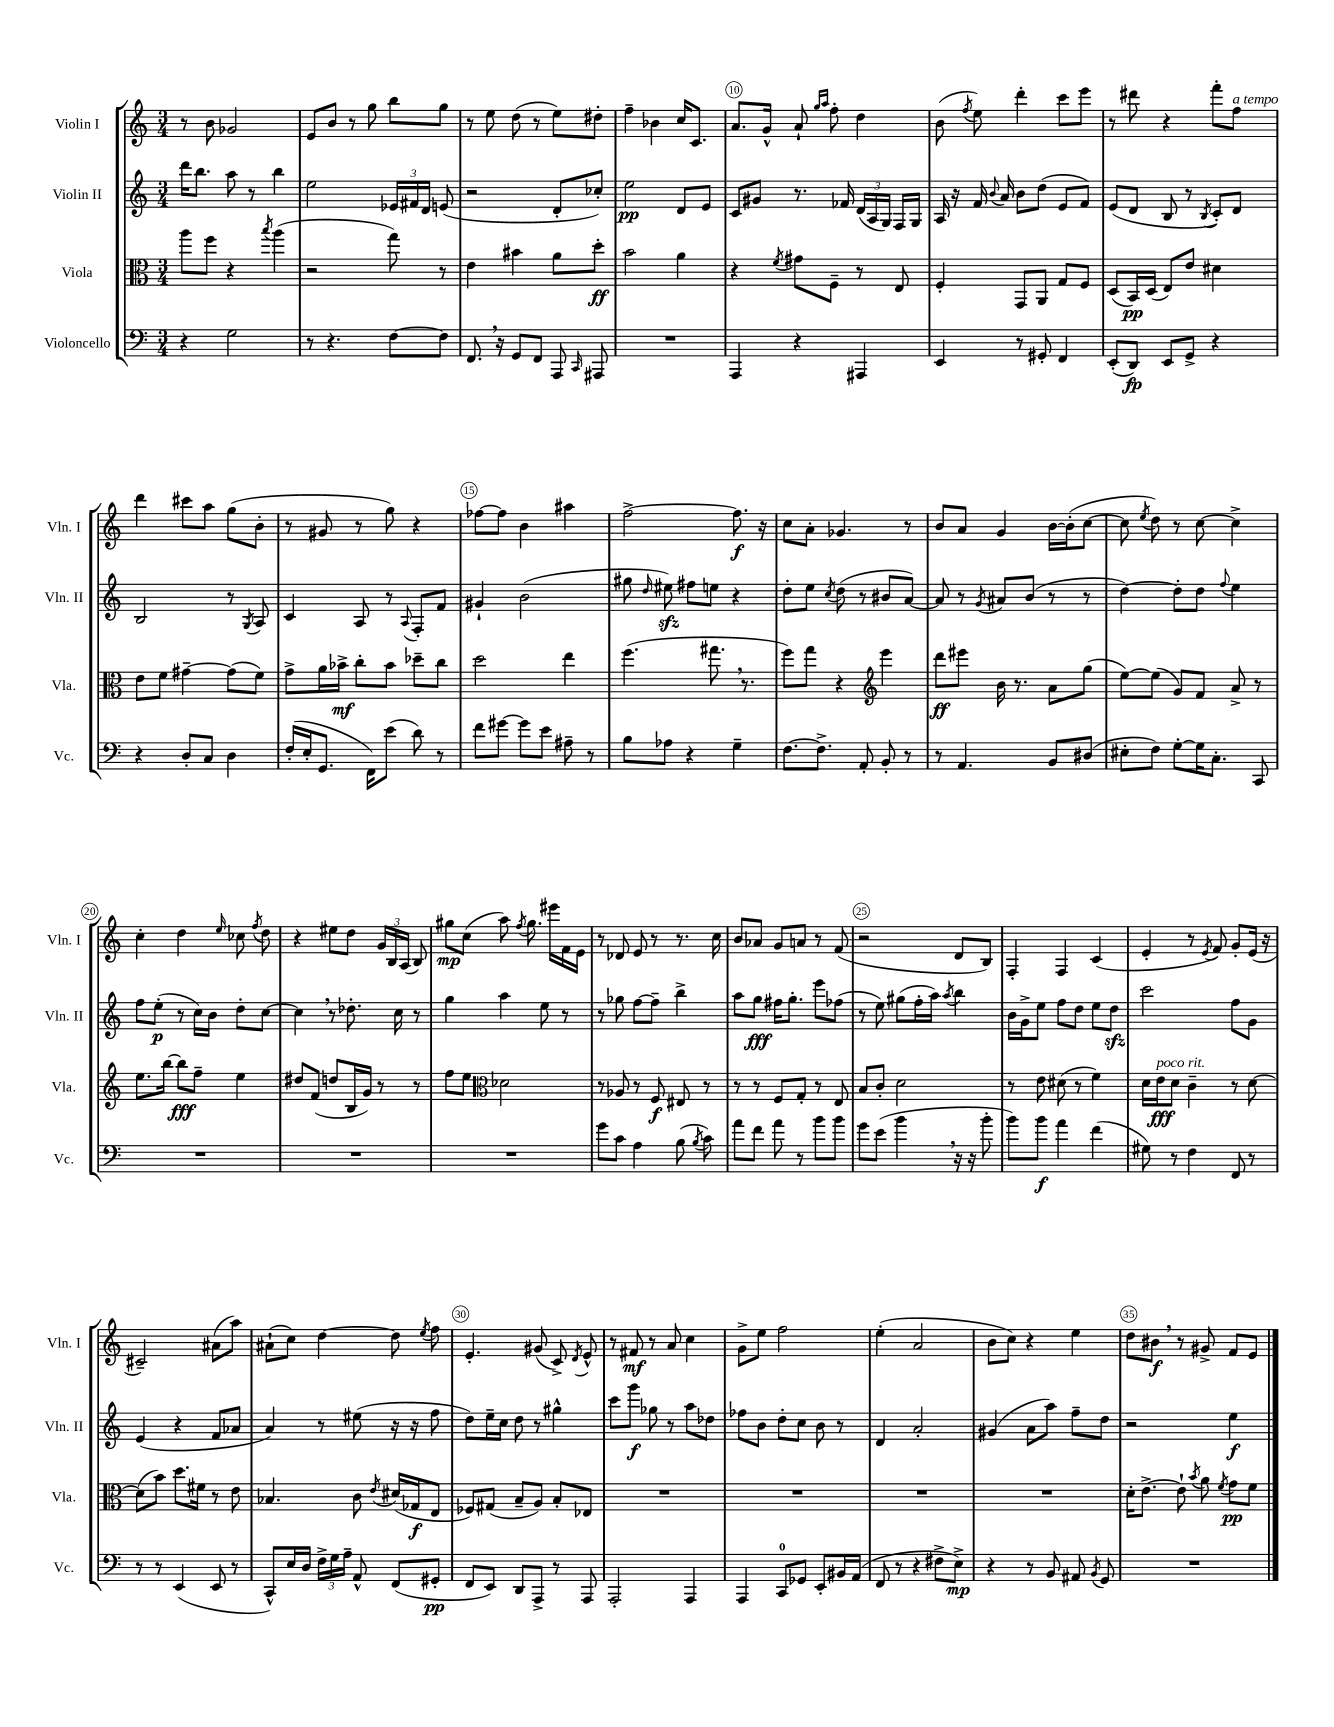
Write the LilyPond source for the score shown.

<<
\new StaffGroup <<
\new Staff = "s0" \with { instrumentName = "Violin I" shortInstrumentName = "Vln. I" } {
    \clef treble \key c \major \numericTimeSignature \time 3/4
    \autoBeamOff r8 b'8 ges'2 |
    e'8[ b'8] r8 g''8 b''8[ g''8] |
    r8 e''8 d''8( r8 e''8[) dis''8]-. |
    f''4-- bes'4 c''16[ c'8.] |
    a'8.[ g'16]-^ a'8-! \grace { g''16[ a''16] } f''8-. d''4 |
    b'8( \acciaccatura { f''8 } e''8) d'''4-. c'''8[ e'''8] |
    r8 dis'''8 r4 f'''8[-. f''8]^\markup { \italic "a tempo" } |
    d'''4 cis'''8[ a''8] g''8[( b'8]-. |
    r8 gis'8 r8 g''8) r4 |
    fes''8[~ fes''8] b'4 ais''4 |
    f''2~-> f''8.\f r16 |
    c''8[ a'8]-. ges'4. r8 |
    b'8[ a'8] g'4 b'16[~ b'16-.( c''8]~ |
    c''8 \acciaccatura { e''8 } d''8) r8 c''8~ c''4-> |
    c''4-. d''4 \grace { e''16 } ces''8 \acciaccatura { f''8 } d''8 |
    r4 eis''8[ d''8] \tuplet 3/2 { g'16[ b16 a16]( } b8) |
    gis''8[\mp c''8]( a''8) \acciaccatura { f''8 } gis''8. eis'''16[ f'16 e'16] |
    r8 des'8 e'8 r8 r8. c''16 |
    b'8[ aes'8] g'8[ a'8] r8 f'8( |
    r2 d'8[ b8]) |
    f4-. f4 c'4( |
    e'4-. r8 \acciaccatura { e'8 } f'8) g'8[-. e'16]( r16 |
    cis'2--) ais'8[( a''8]) |
    ais'8[-!( c''8]) d''4~ d''8 \acciaccatura { e''8 } f''8 |
    e'4.-. gis'8( c'8->) \acciaccatura { d'8 } e'8-^ |
    r8 fis'8\mf r8 a'8 c''4 |
    g'8[-> e''8] f''2 |
    e''4-.( a'2 |
    b'8[ c''8]) r4 e''4 |
    d''8[ bis'8]\f \breathe r8 gis'8-> f'8[ e'8] \bar "|." |
}
\new Staff = "s1" \with { instrumentName = "Violin II" shortInstrumentName = "Vln. II" } {
    \clef treble \key c \major \numericTimeSignature \time 3/4
    \autoBeamOff d'''16[ b''8.] a''8 r8 b''4 |
    e''2 \tuplet 3/2 { ees'16[ fis'16 d'16] } e'8( |
    r2 d'8[-. ces''8]-.) |
    e''2\pp d'8[ e'8] |
    c'8[ gis'8] r8. fes'16 \tuplet 3/2 { d'16[( a16 g16]) } f16[ g16] |
    a16 r16 f'16 \appoggiatura { b'8 } a'16 b'8[ d''8]( e'8[ f'8]) |
    e'8[( d'8] b8 r8 \acciaccatura { b8 } c'8[-.) d'8] |
    b2 r8 \acciaccatura { g8 } a8 |
    c'4 a8 r8 \appoggiatura { a8 } f8[-. f'8] |
    gis'4-! b'2( |
    gis''8 \grace { d''16 } eis''8\sfz) fis''8[ e''8] r4 |
    d''8[-. e''8] \acciaccatura { c''8 } d''8( r8 bis'8[ a'8]~) |
    a'8 r8 \acciaccatura { g'8 } ais'8[ b'8]( r8 r8 |
    d''4~) d''8[-. d''8] \appoggiatura { f''8 } e''4 |
    f''8[ e''8]-.\p( r8 c''16[) b'16] d''8[-. c''8]~ |
    c''4 \breathe r8 des''8.-. c''16 r8 |
    g''4 a''4 e''8 r8 |
    r8 ges''8 f''8[~ f''8]-- b''4-> |
    a''8[ g''8]\fff fis''16[ g''8.]-. e'''8[ fes''8]( |
    r8 e''8) gis''8[( f''16-. a''16]) \acciaccatura { a''8 } b''4 |
    b'16[ g'16-> e''8] f''8[ d''8] e''8[ d''8]\sfz |
    c'''2 f''8[ g'8] |
    e'4( r4 f'8[ aes'8] |
    a'4) r8 eis''8( r16 r16 f''8 |
    d''8[) e''16-- c''16] d''8 r8 gis''4-^ |
    c'''8[ g'''8]\f ges''8 r8 a''8[ des''8] |
    fes''8[ b'8] d''8[-. c''8] b'8 r8 |
    d'4 a'2-. |
    gis'4( a'8[ a''8]) f''8[-- d''8] |
    r2 e''4\f \bar "|." |
}
\new Staff = "s2" \with { instrumentName = "Viola" shortInstrumentName = "Vla." } {
    \clef alto \key c \major \numericTimeSignature \time 3/4
    \autoBeamOff a''8[ f''8] r4 \acciaccatura { b''8 } a''4( |
    r2 g''8) r8 |
    e'4 bis'4 a'8[ d''8]-.\ff |
    b'2 a'4 |
    r4 \acciaccatura { f'8 } gis'8[ f8]-- r8 e8 |
    f4-. g,8[ a,8] g8[ f8] |
    d8[( b,16\pp) d16]( e8[) e'8] dis'4 |
    e'8[ f'8] gis'4~-- gis'8[( f'8]) |
    g'8[-> a'16 bes'16]->\mf c''8[-. bes'8] des''8[-- c''8] |
    d''2 e''4 |
    f''4.( gis''8. \breathe r8. |
    f''8[) g''8] r4 \clef treble e'''4 |
    d'''8[\ff eis'''8] b'16 r8. a'8[ g''8]( |
    e''8[~) e''8]( g'8[) f'8] a'8-> r8 |
    e''8.[ b''16]~ b''8[\fff f''8]-- e''4 |
    dis''8[ f'8]( d''8[ b16 g'16]) r8 r8 |
    f''8[ e''8] \clef alto des'2 |
    r8 aes8 r8 f8\f eis8 r8 |
    r8 r8 f8[ g8]-. r8 e8 |
    b8[ c'8]-. d'2 |
    r8 e'8 dis'8( r8 f'4) |
    d'16[ e'16\fff^\markup { \italic "poco rit." } d'8] c'4-- r8 d'8~ |
    d'8[( b'8]) d''8.[ fis'16] r8 e'8 |
    bes4. c'8 \acciaccatura { e'8 } dis'16[( ges16\f e8] |
    fes8[) gis8]( b8[-- a8]) b8[-. ees8] |
    R2. |
    R2. |
    R2. |
    R2. |
    d'16[-. e'8.]~-> e'8-! \acciaccatura { b'8 } a'8 \acciaccatura { f'8 } g'8[\pp f'8] \bar "|." |
}
\new Staff = "s3" \with { instrumentName = "Violoncello" shortInstrumentName = "Vc." } {
    \clef bass \key c \major \numericTimeSignature \time 3/4
    \autoBeamOff r4 g2 |
    r8 r4. f8[~ f8] |
    f,8. \breathe r16 g,8[ f,8] a,,8 \grace { c,16 } ais,,8 |
    R2. |
    a,,4 r4 ais,,4 |
    e,4 r8 gis,8-. f,4 |
    e,8[-.( d,8]\fp) e,8[ g,8]-> r4 |
    r4 d8[-. c8] d4 |
    f16[-.( e16-. g,8.] f,16[) e'8]( d'8) r8 |
    f'8[ gis'8]~ gis'8[ e'8] ais8-- r8 |
    b8[ aes8] r4 g4-- |
    f8.[~ f8.]-> a,8-. b,8-. r8 |
    r8 a,4. b,8[ dis8]( |
    eis8[-. f8]) g8[~-. g16 c8.]-. c,8 |
    R2. |
    R2. |
    R2. |
    g'8[ c'8] a4 b8( \acciaccatura { b8 } c'8) |
    a'8[ f'8] a'8 r8 b'8[ b'8] |
    g'8[ e'8]( b'4 \breathe r16 r16 b'8-. |
    b'8[) b'8]\f a'4 f'4( |
    gis8) r8 f4 f,8 r8 |
    r8 r8 e,4( e,8 r8 |
    c,8[-^) e16 d16] \tuplet 3/2 { f16[-> g16 a16]-- } a,8-^ f,8[( gis,8]-.\pp |
    f,8[ e,8]) d,8[ a,,8]-> r8 a,,8 |
    a,,2-. a,,4 |
    a,,4 c,8[-0 ges,8] e,8[-. bis,16 a,16]( |
    f,8 r8 r4 fis8[-> e8]->\mp) |
    r4 r8 b,8 ais,8 \acciaccatura { b,8 } g,8 |
    R2. \bar "|." |
}
>>
>>
\layout { \context { \Score currentBarNumber = #6 \override BarNumber.break-visibility = ##(#f #t #t) barNumberVisibility = #(every-nth-bar-number-visible 5) \override BarNumber.stencil = #(make-stencil-circler 0.1 0.3 ly:text-interface::print) } }
